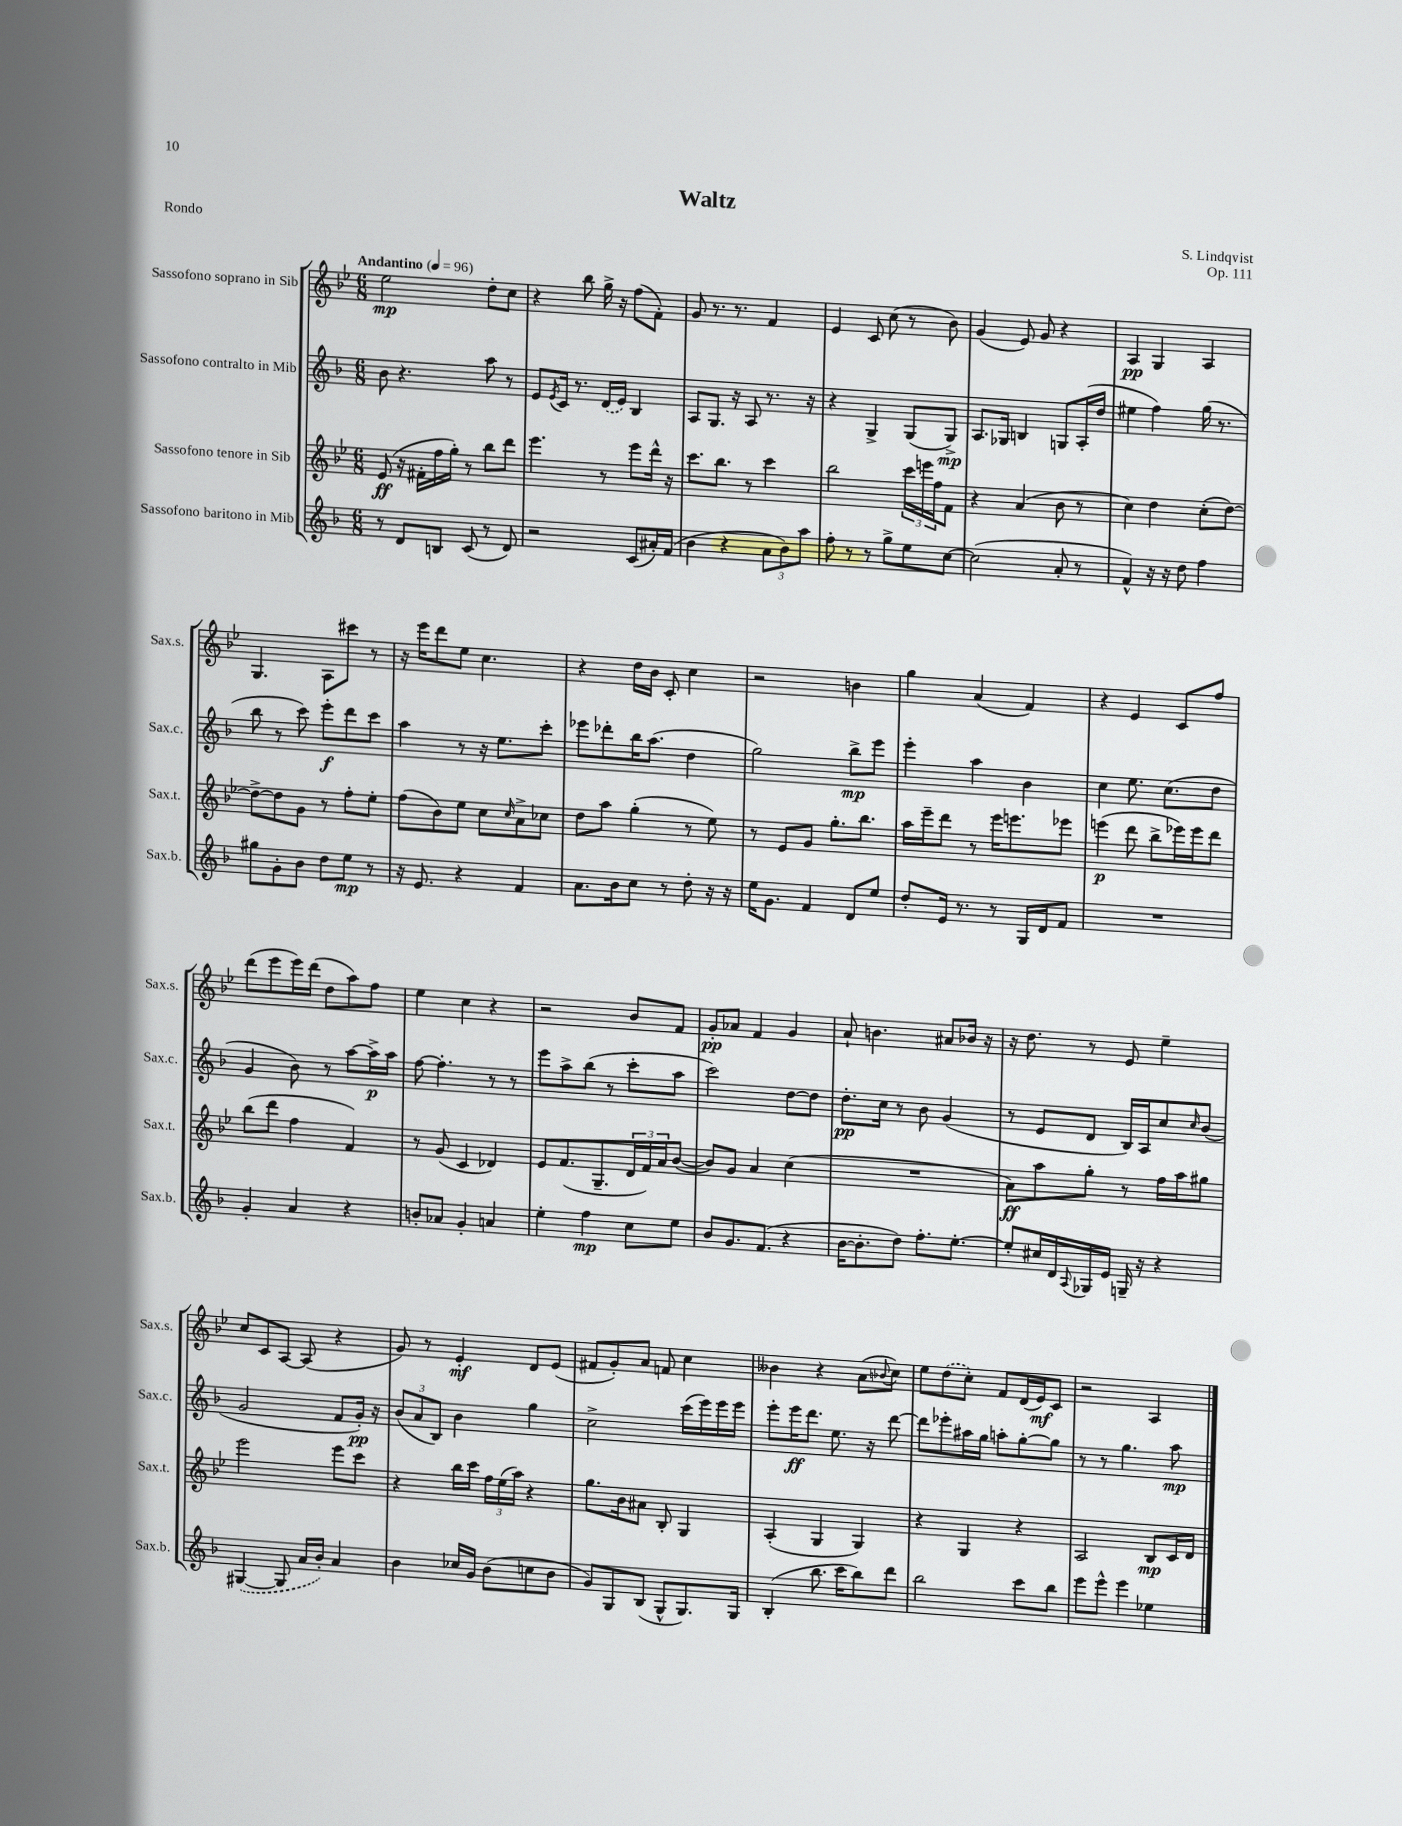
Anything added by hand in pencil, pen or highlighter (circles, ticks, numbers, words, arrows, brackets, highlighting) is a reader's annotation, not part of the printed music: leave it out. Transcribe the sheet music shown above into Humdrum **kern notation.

**kern	**dynam	**kern	**dynam	**kern	**dynam	**kern	**dynam
*part4	*part4	*part3	*part3	*part2	*part2	*part1	*part1
*staff4	*staff4	*staff3	*staff3	*staff2	*staff2	*staff1	*staff1
*I"Sassofono baritono in Mib	*	*I"Sassofono tenore in Sib	*	*I"Sassofono contralto in Mib	*	*I"Sassofono soprano in Sib	*
*I'Sax.b.	*	*I'Sax.t.	*	*I'Sax.c.	*	*I'Sax.s.	*
*clefG2	*	*clefG2	*	*clefG2	*	*clefG2	*
*k[b-]	*	*k[b-e-]	*	*k[b-]	*	*k[b-e-]	*
*M6/8	*	*M6/8	*	*M6/8	*	*M6/8	*
*MM96	*	*MM96	*	*MM96	*	*MM96	*
=1	=1	=1	=1	=1	=1	=1	=1
!	!	!	!	!	!	!LO:TX:a:B:t=Andantino	!
8r	.	(8e-/	ff	8b-\	.	2ee-\	mp
8d/L	.	16r	.	4.r	.	.	.
.	.	16f#X'\LL	.	.	.	.	.
8Bn/J	.	16ff\	.	.	.	.	.
.	.	16gg'\JJ)	.	.	.	.	.
(8c/	.	8r	.	.	.	.	.
8r	.	8bb-\L	.	8aa\	.	8dd'\L	.
8d/)	.	8ddd\J	.	8r	.	8cc\J	.
=2	=2	=2	=2	=2	=2	=2	=2
2r	.	4.eee-\	.	8e/L	.	4r	.
.	.	.	.	8qe/	.	.	.
.	.	.	.	16c/Jk	.	.	.
.	.	.	.	8.r	.	.	.
.	.	.	.	.	.	8bb-\	.
.	.	8r	.	(16d/LL	.	16gg^\	.
.	.	.	.	16e/JJ)	.	16r	.
(8c/L	.	8eee-\L	.	4B-/	.	(8ff\L	.
16a#X'/L)	.	16ddd^^\Jk	.	.	.	8f'\J)	.
(16f/JJ	.	16r	.	.	.	.	.
=3	=3	=3	=3	=3	=3	=3	=3
4b-\	.	8.ccc\L	.	8A/L	.	8g/	.
.	.	.	.	8.G/J	.	8.r	.
.	.	8.bb-\J	.	.	.	.	.
4r	.	.	.	.	.	.	.
.	.	.	.	16r	.	8.r	.
.	.	8r	.	8A/	.	.	.
12a\L	.	4ccc\	.	8.r	.	4f/	.
12b-\)	.	.	.	.	.	.	.
12aa\J	.	.	.	.	.	.	.
.	.	.	.	16r	.	.	.
=4	=4	=4	=4	=4	=4	=4	=4
8ff'\	.	2bb-\	.	4r	.	4e-/	.
8r	.	.	.	.	.	.	.
8r	.	.	.	4G^/	.	8c/	.
8gg^\L	.	.	.	.	.	(8cc\	.
8ee\	.	24ccc\LL	.	(8G/L	.	8r	.
.	.	24eeen\	.	.	.	.	.
.	.	24ff\J	.	.	.	.	.
[8cc\J	.	8f\J	.	8G^/J)	mp	8b-\)	.
=5	=5	=5	=5	=5	=5	=5	=5
(2cc\]	.	4r	.	8.A/L	.	(4g/	.
.	.	.	.	16G-X/Jk	.	.	.
.	.	(4a/	.	4Bn/	.	8e-/)	.
.	.	.	.	.	.	8g/	.
8a'/	.	8b-\	.	8Gn/L	.	4r	.
8r	.	8r	.	(16A'/L	.	.	.
.	.	.	.	16dd/JJ	.	.	.
=6	=6	=6	=6	=6	=6	=6	=6
4f^^/)	.	4cc\)	.	4ee#X\	.	4A/	pp
16r	.	4dd\	.	4ff\)	.	4G/	.
16r	.	.	.	.	.	.	.
8dd\	.	.	.	.	.	.	.
4ff\	.	(8cc'\L	.	(16gg\	.	4A/	.
.	.	.	.	8.r	.	.	.
.	.	[8dd\J)	.	.	.	.	.
!!LO:LB:g=z
=7	=7	=7	=7	=7	=7	=7	=7
8gg#X\L	.	8dd^\L_	.	8bb-\	.	4.G/	.
8g'\	.	8dd\]	.	8r	.	.	.
8b-\J	.	8g\J	.	8ccc\)	.	.	.
8dd\L	.	8r	.	8eee'\L	f	8A\L	.
8ee\J	mp	8ff'\L	.	8ddd\	.	8ccc#X\J	.
8r	.	8ee-'\J	.	8ccc\J	.	8r	.
=8	=8	=8	=8	=8	=8	=8	=8
16r	.	(8ff\L	.	4aa\	.	16r	.
8.e/	.	.	.	.	.	16eee-\KL	.
.	.	8b-\)	.	.	.	8ddd\	.
4r	.	8ee-\J	.	8r	.	8ee-\J	.
.	.	8cc\L	.	16r	.	4.cc\	.
.	.	.	.	8.ee\L	.	.	.
.	.	16qqcc/	.	.	.	.	.
4f/	.	8a^\	.	.	.	.	.
.	.	8cc-X\J	.	8ccc'\J	.	.	.
=9	=9	=9	=9	=9	=9	=9	=9
8.a\L	.	8dd\L	.	8eee-X\L	.	4r	.
.	.	8aa\J	.	8ddd-X'\	.	.	.
16b-\k	.	.	.	.	.	.	.
8cc\J	.	(4gg'\	.	16bb-\K	.	16dd\LL	.
.	.	.	.	(8.aa\J	.	16b-\JJ	.
8r	.	.	.	.	.	8c'/	.
8dd'\	.	8r	.	4dd\	.	4cc\	.
16r	.	8ee-\)	.	.	.	.	.
16r	.	.	.	.	.	.	.
=10	=10	=10	=10	=10	=10	=10	=10
16ee\KL	.	8r	.	2gg\)	.	2r	.
8.g\J	.	.	.	.	.	.	.
.	.	8e-/L	.	.	.	.	.
4f/	.	8g/J	.	.	.	.	.
.	.	8.gg'\L	.	.	.	.	.
8d/L	.	.	.	8bb-^\L	mp	4bn\	.
.	.	8.bb-\J	.	.	.	.	.
8ee/J	.	.	.	8eee\J	.	.	.
=11	=11	=11	=11	=11	=11	=11	=11
8dd'/L	.	16aa\LL	.	4eee'\	.	4gg\	.
.	.	16eee-~\J	.	.	.	.	.
16e/Jk	.	8ddd\J	.	.	.	.	.
8.r	.	.	.	.	.	.	.
.	.	8r	.	4aa\	.	(4a/	.
8r	.	16eee-\KL	.	.	.	.	.
.	.	8.eeen\	.	.	.	.	.
16G/LL	.	.	.	4b-\	.	4f/)	.
16d/J	.	.	.	.	.	.	.
8f/J	.	8eee-X\J	.	.	.	.	.
=12	=12	=12	=12	=12	=12	=12	=12
2.r	.	(4eeen\	p	4cc\	.	4r	.
.	.	8ddd\	.	8.ee\	.	4e-/	.
.	.	8bb-^\L	.	.	.	.	.
.	.	.	.	(8.cc\L	.	.	.
.	.	16eee-X\L)	.	.	.	8c/L	.
.	.	16eee-\J	.	.	.	.	.
.	.	8ddd\J	.	8dd\J	.	8ff/J	.
!!LO:LB:g=z
=13	=13	=13	=13	=13	=13	=13	=13
4g'/	.	(8bb-\L	.	4g/	.	(8ddd\L	.
.	.	8ddd\J	.	.	.	8eee-\	.
4a/	.	4ff\	.	8b-\)	.	16eee-\L)	.
.	.	.	.	.	.	(16ddd\JJ	.
.	.	.	.	8r	.	8dd\L	.
4r	.	4f/)	.	[8aa\L	.	8aa\)	.
.	.	.	.	16aa^\L]	p	8ff\J	.
.	.	.	.	16aa\JJ	.	.	.
=14	=14	=14	=14	=14	=14	=14	=14
8bn'/L	.	8r	.	[8ff\	.	4ee-\	.
8a-X/J	.	(8g/	.	4.ff'\]	.	.	.
4g'/	.	4c/	.	.	.	4cc\	.
4an/	.	4d-X/)	.	8r	.	4r	.
.	.	.	.	8r	.	.	.
=15	=15	=15	=15	=15	=15	=15	=15
4ee'\	.	8e-/L	.	8eee\L	.	2r	.
.	.	(8.f/	.	8aa^\	.	.	.
4ff\	mp	.	.	(8bb-\J	.	.	.
.	.	8.G~/	.	.	.	.	.
.	.	.	.	8r	.	.	.
8cc\L	.	24d/L	.	8ccc'\L	.	8b-/L	.
.	.	24f/)	.	.	.	.	.
.	.	24a/J	.	.	.	.	.
8ee\J	.	([8b-/J	.	8aa\J	.	8f/J	.
=16	=16	=16	=16	=16	=16	=16	=16
8b-/L	.	8b-/L])	.	2ccc\)	.	8g'/L	pp
8.g/	.	8g/J	.	.	.	8a-X/J	.
.	.	4a/	.	.	.	4f/	.
(8.f/J	.	.	.	.	.	.	.
4r	.	(4cc\	.	[8dd\L	.	4g/	.
.	.	.	.	8dd\J]	.	.	.
=17	=17	=17	=17	=17	=17	=17	=17
[16b-\KL	.	2.r	.	8.dd'\L	pp	8a`/	.
8.b-'\]	.	.	.	.	.	.	.
.	.	.	.	.	.	4.bn\	.
.	.	.	.	16cc\Jk	.	.	.
8dd\J)	.	.	.	8r	.	.	.
8.ff'\L	.	.	.	8b-\	.	.	.
.	.	.	.	(4g/	.	8a#X/L	.
[8.ee'\J	.	.	.	.	.	.	.
.	.	.	.	.	.	16b-X/Jk	.
.	.	.	.	.	.	16r	.
=18	=18	=18	=18	=18	=18	=18	=18
8ee'/L]	.	8a\L)	ff	8r	.	16r	.
.	.	.	.	.	.	8.dd\	.
16cc#X/L	.	8aa\	.	8e/L	.	.	.
16d/	.	.	.	.	.	.	.
8qqA/	.	.	.	.	.	.	.
16G-X/	.	8gg'\J	.	8d/J	.	8r	.
16e/JJ	.	.	.	.	.	.	.
16Gn~/	.	8r	.	16B-/LL)	.	8e-/	.
16r	.	.	.	16A/J	.	.	.
4r	.	16ff\LL	.	8cc/	.	4ee-~\	.
.	.	16aa\J	.	.	.	.	.
.	.	.	.	16qqcc/	.	.	.
.	.	8gg#X\J	.	(8b-/J	.	.	.
!!LO:LB:g=z
=19	=19	=19	=19	=19	=19	=19	=19
([4G#X/	.	2eee-\	.	2g/	.	8cc/L	.
.	.	.	.	.	.	8c/	.
8G#/]	.	.	.	.	.	[8A/J	.
16a/LL	.	.	.	.	.	(8A/]	.
16b-'/JJ)	.	.	.	.	.	.	.
4a/	.	8eee-\L	.	8f/L	.	4r	.
.	.	8ccc\J	.	16g'/Jk)	pp	.	.
.	.	.	.	16r	.	.	.
=20	=20	=20	=20	=20	=20	=20	=20
4b-\	.	4r	.	(12b-/L	.	8g/)	.
.	.	.	.	12a/	.	.	.
.	.	.	.	.	.	8r	.
.	.	.	.	12B-/J)	.	.	.
16cc-X/LL	.	16bb-\LL	.	4b-\	.	4e-'/	mf
16g/JJ	.	16ccc\JJ	.	.	.	.	.
(8b-\L	.	24ff\LL	.	.	.	.	.
.	.	(24ee-\	.	.	.	.	.
.	.	24aa\JJ)	.	.	.	.	.
8ccn\	.	4r	.	4gg\	.	8d/L	.
8b-\J	.	.	.	.	.	(8e-/J	.
=21	=21	=21	=21	=21	=21	=21	=21
8g/L)	.	8.gg\L	.	2cc^\	.	8f#X/L	.
8G/	.	.	.	.	.	8g'/)	.
.	.	16b-\k	.	.	.	.	.
(8B-/J	.	8a#X\J	.	.	.	8a/J	.
8G^^/L	.	8B-'/	.	.	.	8fn/	.
8.G/)	.	4G/	.	(16ccc\LL	.	4cc\	.
.	.	.	.	16eee\)	.	.	.
.	.	.	.	16eee\	.	.	.
16G/Jk	.	.	.	16eee\JJ	.	.	.
=22	=22	=22	=22	=22	=22	=22	=22
(4B-'/	.	(4A'/	.	8eee'\L	.	4b--X\	.
.	.	.	.	16eee\K	ff	.	.
.	.	.	.	8.ddd\J	.	.	.
8.bb-\	.	4G/	.	.	.	4r	.
.	.	.	.	8.ee\	.	.	.
16ccc\KL	.	.	.	.	.	.	.
8bb-\)	.	4G/)	.	.	.	(8a\L	.
.	.	.	.	16r	.	.	.
.	.	.	.	.	.	8qqb-X/	.
8ddd\J	.	.	.	[8ddd\	.	8cc\J)	.
=23	=23	=23	=23	=23	=23	=23	=23
2bb-\	.	4r	.	8ddd\L]	.	8ee-\L	.
.	.	.	.	8eee-X'\	.	(8dd\	.
.	.	4G/	.	16aa#X\L	.	8cc'\J)	.
.	.	.	.	16gg\JJ	.	.	.
.	.	.	.	8aan'\L	.	8f/L	.
8ccc\L	.	4r	.	[8gg'\	.	(16d/L	.
.	.	.	.	.	.	16e-/J)	mf
8bb-\J	.	.	.	8gg\J]	.	8c/J	.
=24	=24	=24	=24	=24	=24	=24	=24
8eee\L	.	2A/	.	8r	.	2r	.
8eee^^\J	.	.	.	8r	.	.	.
4eee\	.	.	.	4.gg\	.	.	.
4ee-X\	.	8B-/L	mp	.	.	4A/	.
.	.	16c/L	.	8aa\	mp	.	.
.	.	16d/JJ	.	.	.	.	.
==	==	==	==	==	==	==	==
*-	*-	*-	*-	*-	*-	*-	*-
